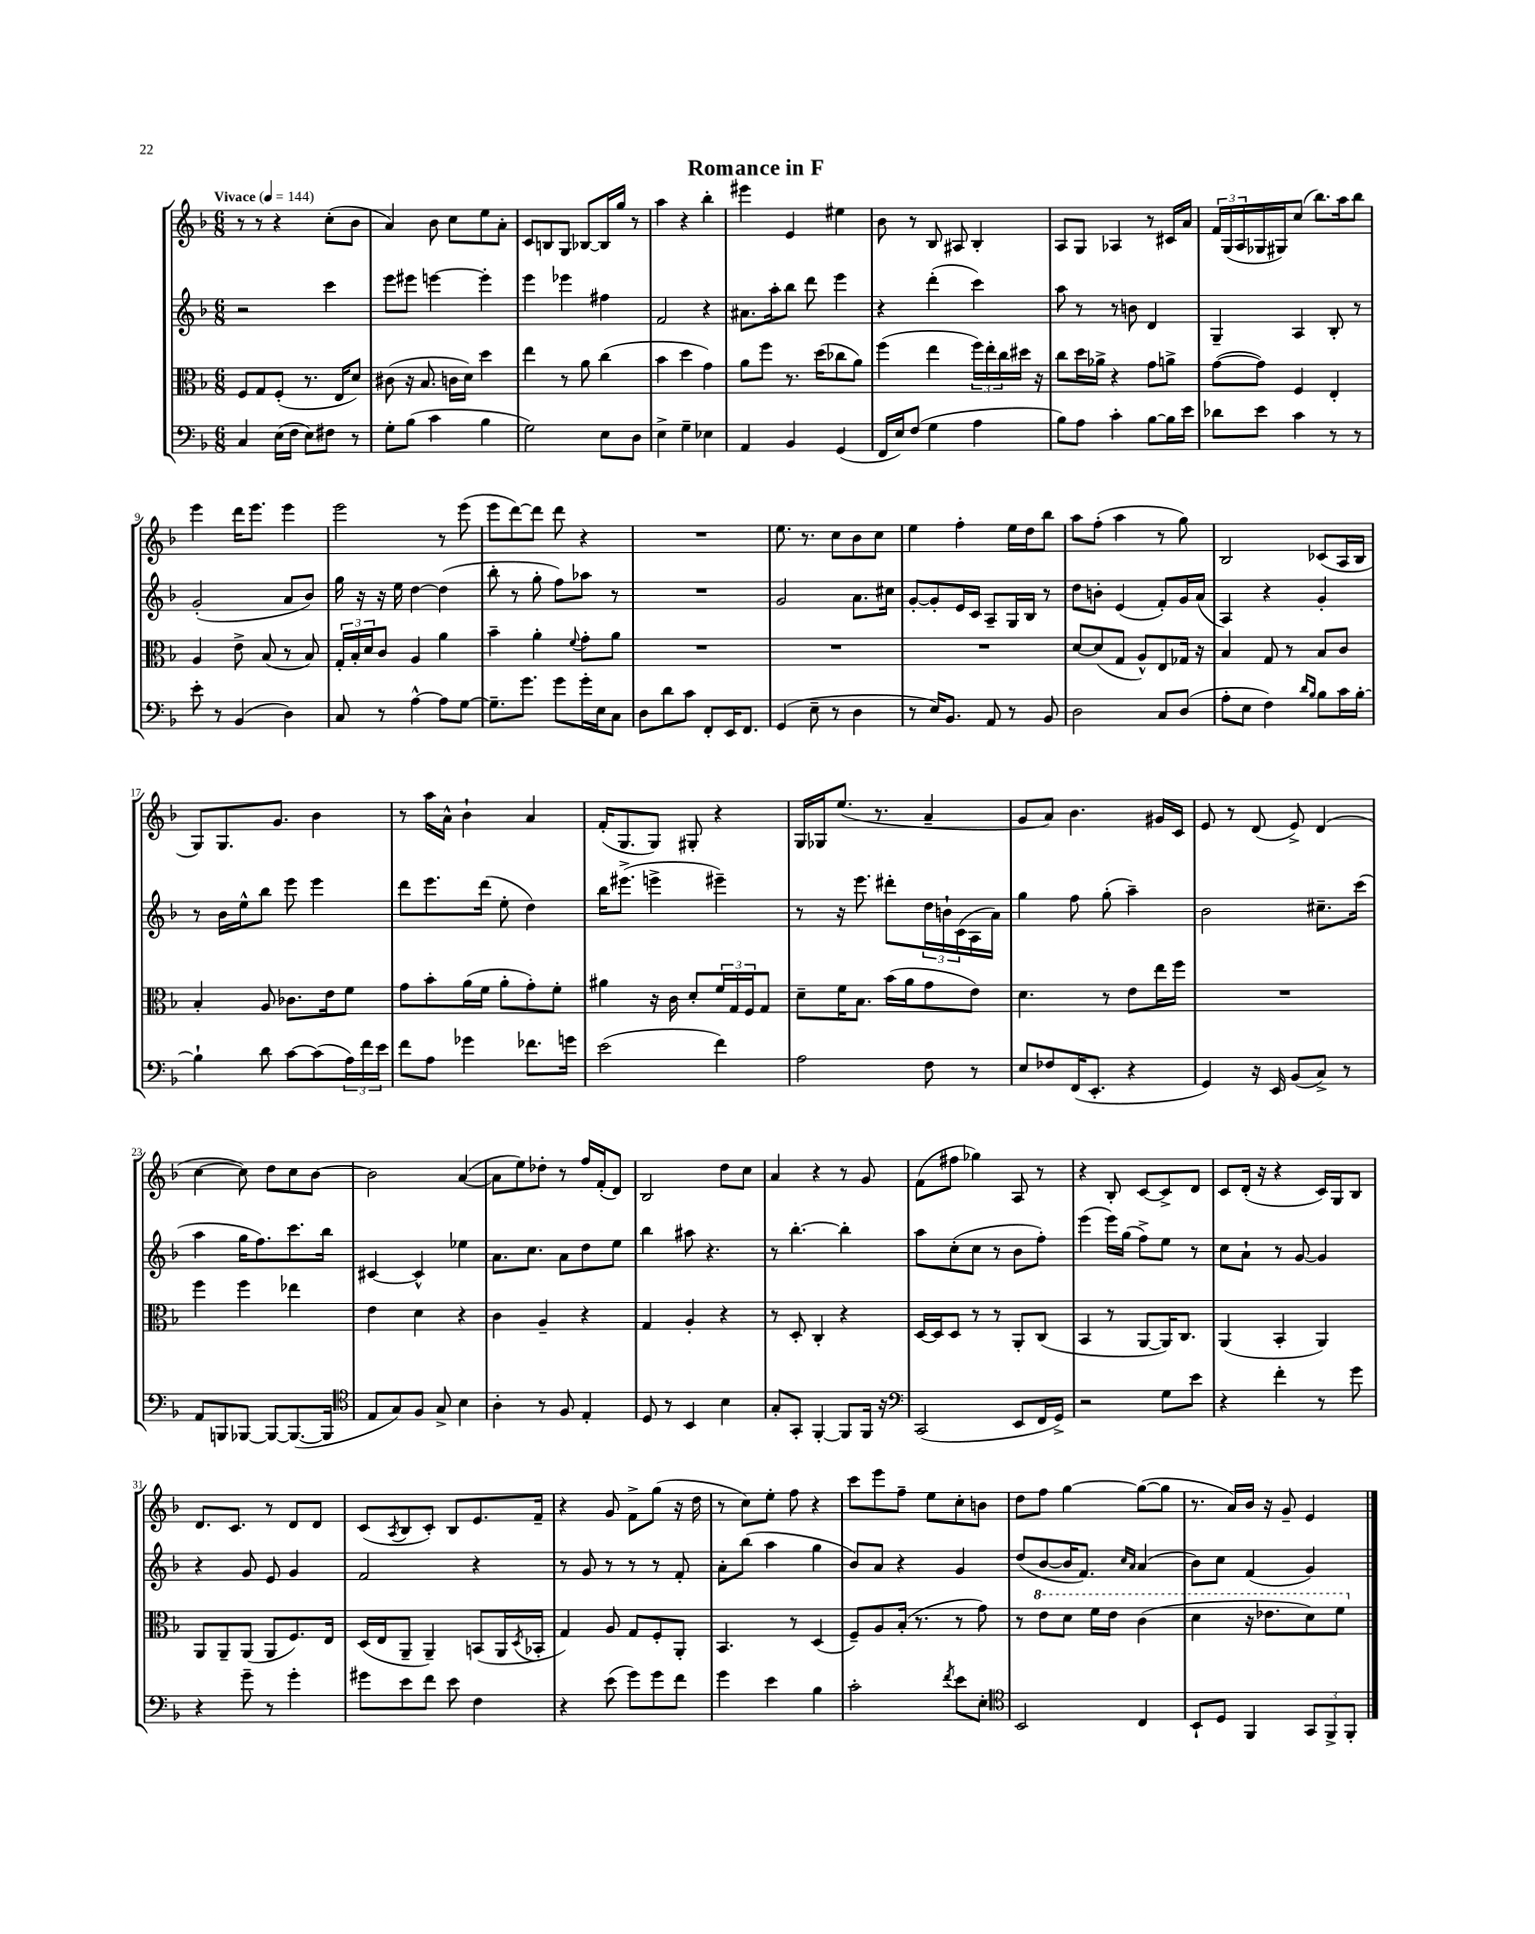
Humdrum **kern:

**kern	**kern	**kern	**kern
*part4	*part3	*part2	*part1
*staff4	*staff3	*staff2	*staff1
*clefF4	*clefC3	*clefG2	*clefG2
*k[b-]	*k[b-]	*k[b-]	*k[b-]
*M6/8	*M6/8	*M6/8	*M6/8
*MM144	*MM144	*MM144	*MM144
=1	=1	=1	=1
!	!	!	!LO:TX:a:B:t=Vivace
4C/	8F/L	2r	8r
.	8G/	.	8r
(16E\LL	(8F'/J	.	4r
16F\JJ	.	.	.
8E\L)	8.r	.	.
8F#X\J	.	4ccc\	(8cc'\L
.	16E/KL	.	.
8r	8d/J)	.	8b-\J
=2	=2	=2	=2
8G'\L	(8c#X\	8eee\L	4a/)
(8B-\J	16r	8eee#X\J	.
.	8.B-/	.	.
4c\	.	[4eeen\	8b-\
.	16cn\LL	.	8cc\L
.	16d\JJ)	.	.
4B-\	4dd\	4eee'\]	8ee\
.	.	.	8a'\J
=3	=3	=3	=3
2G\)	4ee\	4eee\	8c/L
.	.	.	8Bn/
.	8r	4eee-X\	8G/J
.	8a\	.	[8B-X/L
8E\L	(4cc\	4ff#X\	16B-/L]
.	.	.	16gg/JJ
8D\J	.	.	8r
=4	=4	=4	=4
4E^\	4b-\	2f/	4aa\
4G~\	4dd\	.	4r
4E-X\	4g\)	4r	4bb-'\
=5	=5	=5	=5
4AA/	8a\L	8.a#X\L	4eee#X\
.	8ff\J	.	.
.	.	16aa'\k	.
4BB-/	8.r	8bb-\J	4e/
.	.	8ddd\	.
.	(16dd\KL	.	.
(4GG/	8cc-X\	4eee\	4ee#X\
.	8a\J)	.	.
=6	=6	=6	=6
16FF/LL	(4ff\	4r	8b-\
16E/J)	.	.	.
(8F/J	.	.	8r
4G\	4ee\	(4ddd'\	8B-/
.	.	.	8A#X/
4A\	24ff\LL)	4ccc\)	4B-'/
.	24ee'\	.	.
.	24cc\	.	.
.	16dd#X\JJ	.	.
.	16r	.	.
=7	=7	=7	=7
8B-\L)	8cc\L	8aa\	8A/L
8A\J	16dd\L	8r	8G/J
.	16a-X^\JJ	.	.
4c'\	4r	8r	4A-X/
.	.	8bn\	.
[8B-\L	8g\L	4d/	8r
16B-\L]	8an^\J	.	16c#X/LL
16e\JJ	.	.	16a/JJ
=8	=8	=8	=8
8d-X\L	([8g\L	4G~/	24f/LL
.	.	.	(24G/
.	.	.	24A/
8e\J	8g\J])	.	16G-X/
.	.	.	16G#X/J)
4c\	4F/	4A/	(8cc/J
.	.	.	8.bb-\L)
8r	4E'/	8B-'/	.
.	.	.	16aa\k
8r	.	8r	8bb-\J
!!LO:LB:g=z
=9	=9	=9	=9
8e'\	4A/	(2g'/	4eee\
8r	.	.	.
(4BB-/	8e^\	.	16ddd\KL
.	.	.	8.eee\J
.	(8B-/	.	.
4D\)	8r	8a/L	4eee\
.	8B-/)	8b-/J)	.
=10	=10	=10	=10
8C/	24G'/LL	16gg\	2eee\
.	24B-'/	.	.
.	.	16r	.
.	24d/J	.	.
8r	8c/J	16r	.
.	.	16ee\	.
[4A^^\	4A/	[4dd\	.
8A\L]	4a\	(4dd\]	8r
[8G\J	.	.	(8eee\
=11	=11	=11	=11
8.G~\L]	4b-~\	8bb-'\	8eee\L
.	.	8r	[8ddd\)
8.g\J	.	.	.
.	4a'\	8gg'\	8ddd\J]
8g\L	.	8ff\L)	8ddd\
.	8qqf/	.	.
16g'\L	8g'\L	8aa-X\J	4r
16E\J	.	.	.
8C\J	8a\J	8r	.
=12	=12	=12	=12
8D\L	2.r	2.r	2.r
8d\	.	.	.
8c\J	.	.	.
8FF'/L	.	.	.
16EE/K	.	.	.
8.FF/J	.	.	.
=13	=13	=13	=13
(4GG/	2.r	2g/	8.ee\
.	.	.	8.r
8E~\	.	.	.
8r	.	.	8cc\L
4D\	.	8.a\L	8b-\
.	.	.	8cc\J
.	.	16cc#X\Jk	.
=14	=14	=14	=14
8r	2.r	[8g'/L	4ee\
16E/KL)	.	8g'/]	.
8.BB-/J	.	.	.
.	.	16e/L	4ff'\
.	.	16c/JJ	.
8AA/	.	8A~/L	.
8r	.	16G/L	16ee\LL
.	.	16B-/JJ	16dd\J
8BB-/	.	8r	8bb-\J
=15	=15	=15	=15
2D\	[8d/L	8dd\L	8aa\L
.	(8d/]	8bn'\J	(8ff'\J
.	8G/J	(4e/	4aa\
.	8A^^/L)	.	.
8C/L	8E/	8f'/L)	8r
(8D/J	16G-X/Jk	16g/L	8gg\)
.	16r	(16a/JJ	.
=16	=16	=16	=16
8A'\L	4B-/	4A/)	2B-/
8E\J	.	.	.
4F\)	8G/	4r	.
.	8r	.	.
16qqd/LL	.	.	.
16qqB-/JJ	.	.	.
8B-\L	8B-/L	4g'/	(8c-X/L
16c\L	8c/J	.	16A/L
[16B-'\JJ	.	.	16B-/JJ
!!LO:LB:g=z
=17	=17	=17	=17
4B-`\]	4B-'/	8r	8G/L)
.	.	16b-\LL	8.G/
.	.	16ee^^\J	.
8d\	8A/	8bb-\J	.
.	.	.	8.g/J
[8c\L	8.c-X\L	8eee\	.
(8c\]	.	4eee\	4b-\
.	16e\k	.	.
24A\L)	8f\J	.	.
24f\	.	.	.
24e\JJ	.	.	.
=18	=18	=18	=18
8f\L	8g\L	8ddd\L	8r
8A\J	8b-'\	8.eee\	16aa\LL
.	.	.	16a^^\JJ
4g-X\	(16a\L	.	4b-`\
.	16f\JJ	(16ddd\Jk	.
.	8a'\L	8ee'\	.
8.f-X\L	8g'\)	4dd\)	4a/
.	8f'\J	.	.
16gn\Jk	.	.	.
=19	=19	=19	=19
(2e\	4a#X\	16bb-\KL	(16f'/KL
.	.	(8.eee#X^\J	8.G/
.	16r	4eeen^\	8G/J)
.	16c\	.	.
.	8d'/L	.	8G#X'/
4f\)	24f/L	4eee#X~\)	4r
.	24G/	.	.
.	24F/J	.	.
.	8G/J	.	.
=20	=20	=20	=20
2A\	8d~\L	8r	16G/LL
.	.	.	16G-X/J
.	16f\K	16r	(8.ee/J
.	8.B-\J	8.eee\	.
.	.	.	8.r
.	(16b-\LL	8ddd#X'\L	.
.	16a\J	.	.
8F\	8g\	24dd\L	4a~/
.	.	24bn`\	.
.	.	(24c\	.
8r	8e\J)	16A\	.
.	.	16a\JJ)	.
=21	=21	=21	=21
8E/L	4.d\	4gg\	8g/L
8F-X/	.	.	8a/J)
(16FF/K	.	8ff\	4.b-\
8.EE'/J	.	.	.
.	8r	(8gg'\	.
4r	8e\L	4aa~\)	.
.	16ee\L	.	16g#X/LL
.	16ff\JJ	.	16c/JJ
=22	=22	=22	=22
4GG/)	2.r	2b-\	8e/
.	.	.	8r
16r	.	.	(8d/
16EE/	.	.	.
(8BB-/L	.	.	8e^/)
8C^/J)	.	8.cc#X~\L	(4d/
8r	.	.	.
.	.	(16ccc\Jk	.
!!LO:LB:g=z
=23	=23	=23	=23
8AA/L	4ff\	4aa\	[4cc\
8BBBn/	.	.	.
[8BBB-X/J	4ff\	16gg\KL	8cc\])
.	.	8.ff\)	.
8BBB-/L_	.	.	8dd\L
(8.BBB-/_	4ee-X\	8.ccc\	8cc\
.	.	.	[8b-\J
16BBB-/Jk]	.	16bb-\Jk	.
=24	=24	=24	=24
*clefC4	*	*	*
8E/L	4e\	[4c#X/	2b-\]
8G/)	.	.	.
8F/J	4d\	4c#^^/]	.
8G^/	.	.	.
4B-\	4r	4ee-X\	([4a/
=25	=25	=25	=25
4A'\	4c\	8.a\L	8a\L]
.	.	.	8ee\)
.	.	8.cc\J	.
8r	4A~/	.	8dd-X'\J
8F/	.	8a\L	8r
4E'/	4r	8dd\	16ff/LL
.	.	.	(16f'/J
.	.	8ee\J	8d/J)
=26	=26	=26	=26
8D/	4G/	4bb-\	2B-/
8r	.	.	.
4BB-/	4A'/	8aa#X\	.
.	.	4.r	.
4B-\	4r	.	8dd\L
.	.	.	8cc\J
=27	=27	=27	=27
8G'/L	8r	8r	4a/
8GG'/J	8D'/	[4.bb-'\	.
[4FF'/	4C'/	.	4r
8FF/L]	4r	4bb-'\]	8r
16FF/Jk	.	.	8g/
16r	.	.	.
=28	=28	=28	=28
*clefF4	*	*	*
(2CC/	[16D/LL	8aa\L	(8f\L
.	16D/J]	.	.
.	8D/J	(8cc'\	8ff#X\J
.	8r	8cc\J	4gg-X\)
.	8r	8r	.
8EE/L	8AA'/L	8b-\L	8A/
16FF/L	(8C/J	8ff'\J)	8r
16GG^/JJ)	.	.	.
=29	=29	=29	=29
2r	4BB-/	(4eee\	4r
.	8r	16eee\LL)	8B-'/
.	.	(16gg\JJ	.
.	[8AA/L	8ff^\L)	[8c/L
8G\L	16AA/K])	8ee\J	8c^/]
.	8.C/J	.	.
8e\J	.	8r	8d/J
=30	=30	=30	=30
4r	(4AA/	8cc\L	8c/L
.	.	8a`\J	(16d'/Jk
.	.	.	16r
4f'\	4BB-'/	8r	4r
.	.	[8g/	.
8r	4AA/)	4g/]	16c/LL)
.	.	.	16G/J
8g\	.	.	8B-/J
!!LO:LB:g=z
=31	=31	=31	=31
4r	8AA/L	4r	8.d/L
.	8AA~/	.	.
.	.	.	8.c/J
8g~\	(8AA/J	8g/	.
8r	8AA/L	8e/	8r
4g'\	8.F/)	4g/	8d/L
.	.	.	8d/J
.	16E/Jk	.	.
=32	=32	=32	=32
8g#X\L	(16D/LL	2f/	(8c/L
.	16E/J	.	.
.	.	.	8qA/
8e\	8AA~/J	.	8B-/
8f\J	4AA~/)	.	8c'/J)
8e\	.	.	8B-/L
4F\	(8BBn/L	4r	8.e/
.	16AA/L	.	.
.	8qD/	.	.
.	16BB-X'/JJ	.	16f~/Jk
=33	=33	=33	=33
4r	4G/)	8r	4r
.	.	8g/	.
(8e\	8A/	8r	8g/
8g\L)	8G/L	8r	8f^\L
8g\	8F'/	8r	(8gg\J
8f\J	8AA'/J	8f'/	16r
.	.	.	16dd\
=34	=34	=34	=34
4g\	4.BB-/	8a'\L	8r
.	.	(8bb-\J	8cc\L)
4e\	.	4aa\	8ee'\J
.	8r	.	8ff\
4B-\	(4D/	4gg\	4r
=35	=35	=35	=35
2c'\	8F~/L)	8b-/L)	8ccc\L
.	8A/	8a/J	8eee\
.	(16B-'/Jk	4r	8ff~\J
.	8.r	.	.
.	.	.	8ee\L
8qf/	.	.	.
8e\L	8r	4g/	8cc'\
8E'\J	8g\)	.	8bn\J
=36	=36	=36	=36
*clefC4	*	*	*
2BB-/	8r	(8dd/L	8dd\L
*	*8va	*	*
.	8ee\L	[8b-/	8ff\J
.	8dd\J	16b-/K]	[4gg\
.	.	8.f/J)	.
.	16ff\LL	.	.
.	16ee\JJ	.	.
.	.	16qqcc/LL	.
.	.	16qqa/JJ	.
4C/	(4cc\	(4a/	(8gg\L_
.	.	.	8gg\J]
=37	=37	=37	=37
8BB-`/L	4dd\	8b-\L)	8.r
8D/J	.	8cc\J	.
.	.	.	16a/LL)
4FF/	16r	(4f/	16b-/JJ
.	8.ee-X\L	.	16r
.	.	.	8g~/
12GG/L	8dd\)	4g/)	4e/
12FF^/	.	.	.
.	8ff\J	.	.
12FF'/J	.	.	.
*	*X8va	*	*
==	==	==	==
*-	*-	*-	*-
